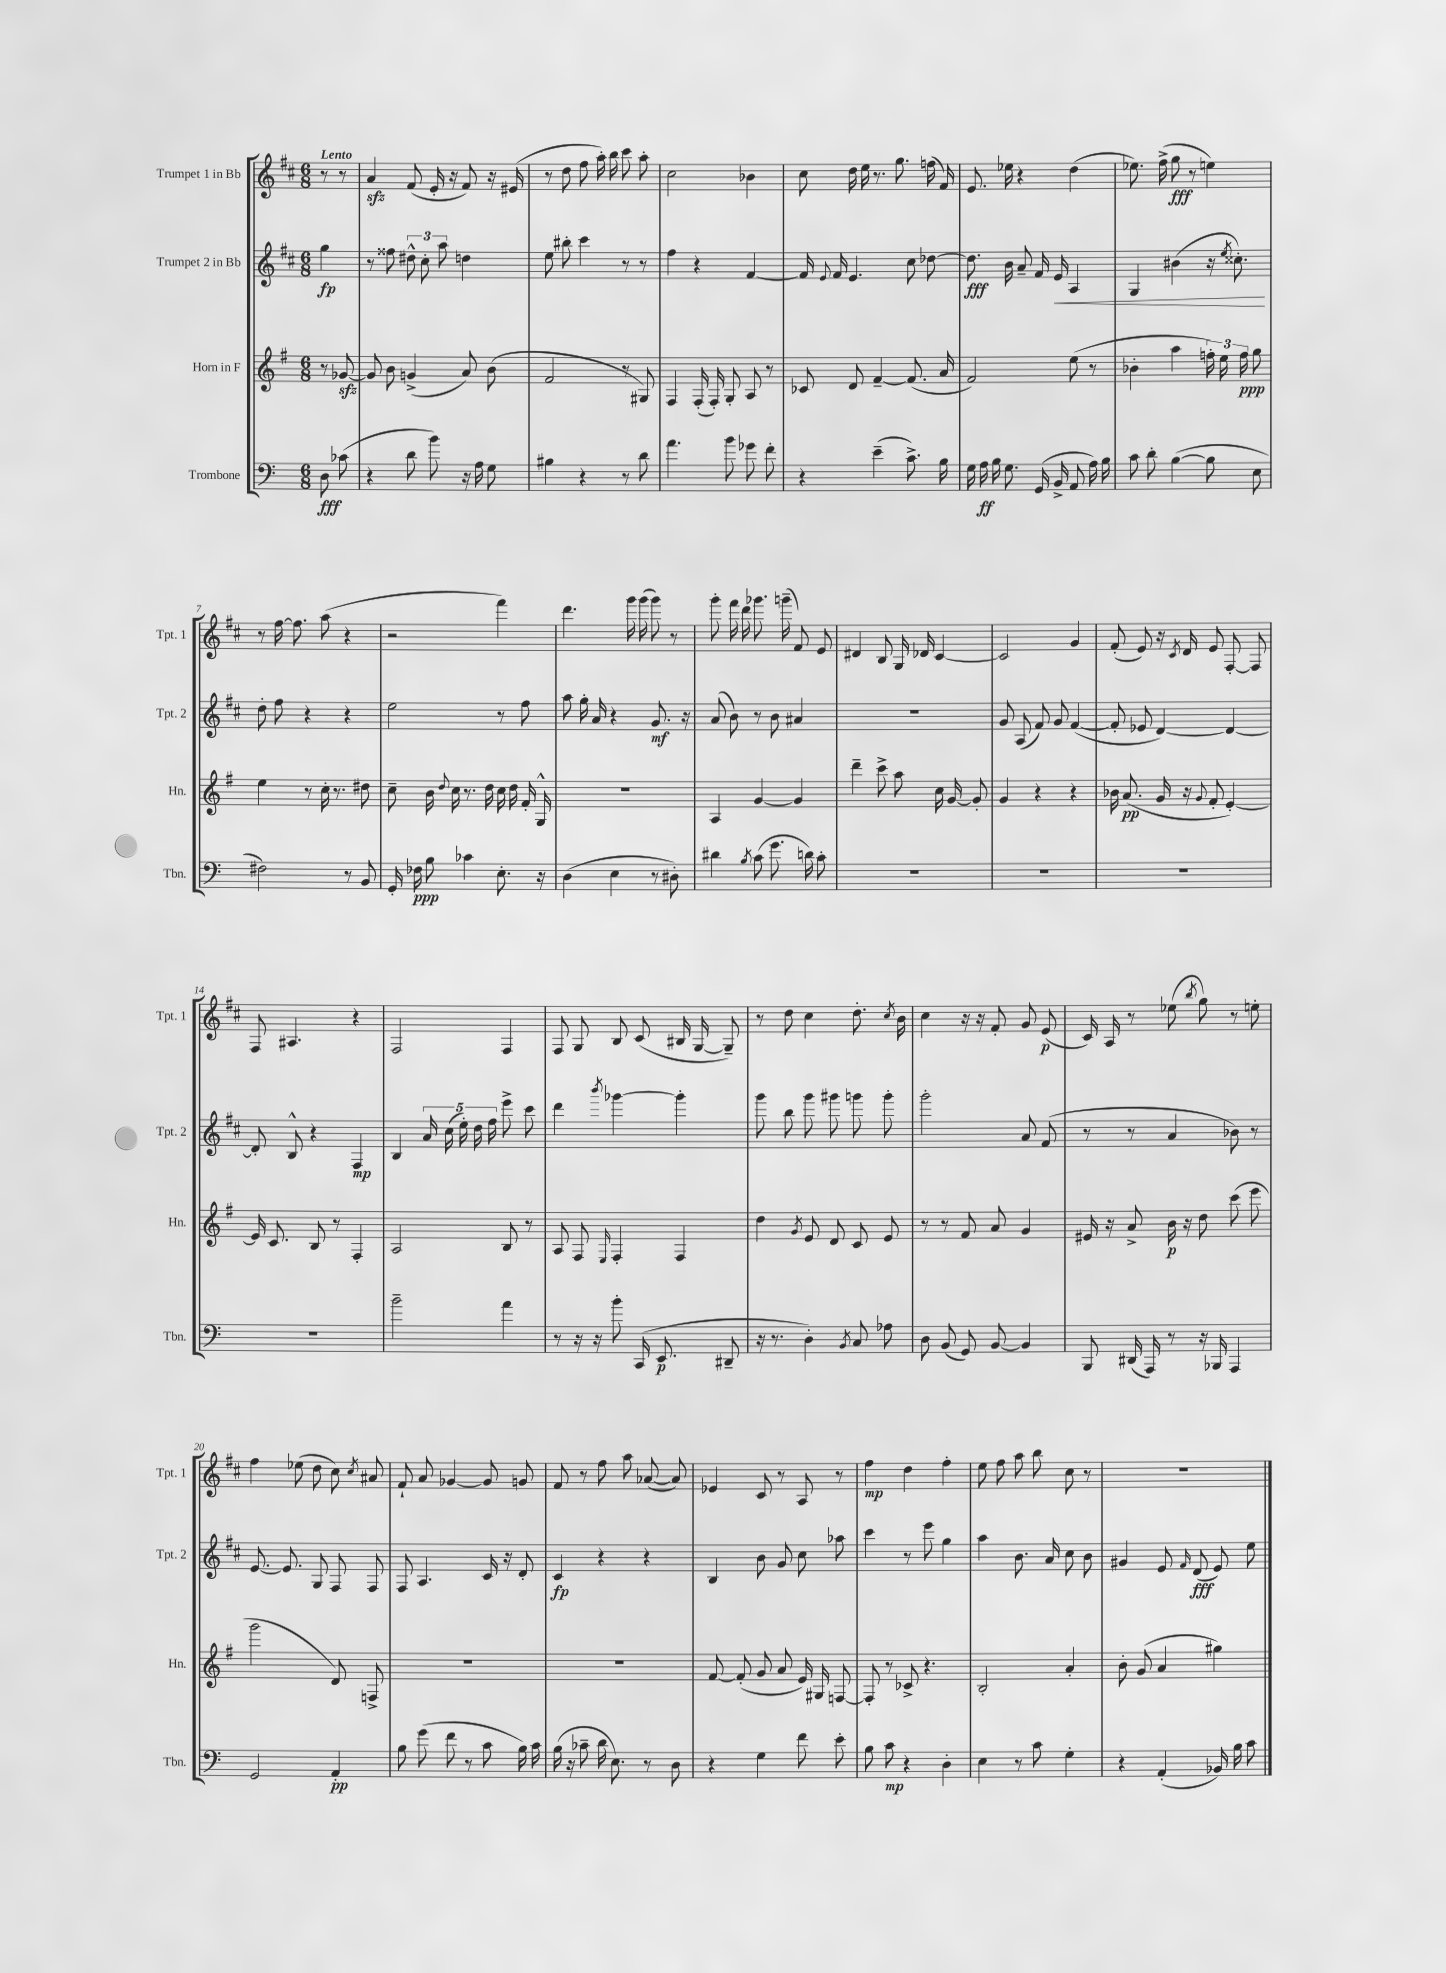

**kern	**kern	**kern	**kern
*staff4	*staff3	*staff2	*staff1
*clefF4	*clefG2	*clefG2	*clefG2
*k[]	*k[f#]	*k[f#c#]	*k[f#c#]
*M6/8	*M6/8	*M6/8	*M6/8
8D	8r	4gg	8r
(8c-	[8g-	.	8r
=	=	=	=
4r	8g-]	8r	4a
.	8b	8ff##	.
8d	(4g^	12dd#^^	(8f#
.	.	12cc#'	.
8b)	.	.	16e'
.	.	12aa	.
.	.	.	16r
16r	8a)	4dd	8f#)
16A	.	.	.
8G	(8b	.	16r
.	.	.	(16e#
=	=	=	=
4B#	2f#	8ee	8r
.	.	8bb#'	8dd
4r	.	4ccc#	8ff#
.	.	.	16aa')
.	.	.	16bb
8r	8r	8r	8ccc#
8d	8G#)	8r	8aa'
=	=	=	=
4.a	4F#	4ff#	2cc#
.	(16F#'	4r	.
.	16F#')	.	.
8b	8G'	.	.
8g-	8A	[4f#	4b-
8f'	8r	.	.
=	=	=	=
4r	8c-	16f#]	8cc#
.	.	8qqe	.
.	.	16f#	.
.	8d	4.e	16dd
.	.	.	16ee
(4e~	[4f#~	.	8.r
.	.	.	8.gg
8.c^)	(8.f#]	8cc#	.
.	.	[8dd-	(16ff
16B	16a	.	16f#)
=	=	=	=
16G	2f#)	8.dd-]	8.e
16A	.	.	.
16B	.	.	.
8.G	.	16b	16ee-
.	.	8a~	4r
(16GG	.	16f#	.
16BB^	.	16e	.
8AA	(8ee	4A	(4dd
16A)	8r	.	.
16B	.	.	.
=	=	=	=
8c	4b-'	4G	8.ee-)
8d'	.	.	.
.	.	.	(16ff#^
([4B	4aa	(4b#	8gg
.	.	.	8r
8B]	24ff')	16r	4ee)
.	24ee	.	.
.	.	8qee	.
.	.	8.cc##')	.
.	24ff	.	.
8E	8gg	.	.
=	=	=	=
2F#)	4ee	8dd'	8r
.	.	8ff#	[16ff#
.	.	.	8.ff#]
.	8r	4r	.
.	16cc'	.	(8aa
.	8.r	.	.
8r	.	4r	4r
8BB	8dd#	.	.
=	=	=	=
16GG'	8cc~	2ee	2r
16F-	.	.	.
8B	16b	.	.
.	8qqdd	.	.
.	16cc	.	.
4c-	8.r	.	.
.	16dd	.	.
8.E'	16cc	8r	4fff#)
.	16dd	.	.
.	16f#'	8ff#	.
16r	16G^^	.	.
=	=	=	=
(4D	2.r	8aa	4.ddd
.	.	16gg'	.
.	.	16a	.
4E	.	4r	.
.	.	.	16ggg
.	.	.	(16ggg
8r	.	8.g	8ggg)
8D#')	.	.	8r
.	.	16r	.
=	=	=	=
4d#	4A	(8a	8ggg'
.	.	8b)	16fff#
.	.	.	16ddd
8qB	.	.	.
(8c	[4g	8r	8.ggg-
8.g	.	8b	.
.	.	.	(16ggg~
.	4g]	4a#	8f#)
16d)	.	.	.
8c'	.	.	8e
=	=	=	=
2.r	4ddd~	2.r	4d#
.	8ccc^	.	8B
.	8aa	.	16G
.	.	.	16d-
.	16cc	.	[4c#
.	[16g	.	.
.	8g']	.	.
=	=	=	=
2.r	4g	8g	2c#]
.	.	(8A	.
.	4r	8f#)	.
.	.	8g	.
.	4r	([4f#	4g
=	=	=	=
2.r	16b-	8f#']	(8f#'
.	(8.a	.	.
.	.	8e-	8e)
.	16g	[4d)	16r
.	.	.	8qc#
.	16r	.	16d
.	8qqg	.	.
.	8f#'	.	8e
.	[4e')	4d_	[8F#'
.	.	.	8F#]
=	=	=	=
2.r	16e]	8d']	8F#
.	8.c	.	.
.	.	8B^^	4.A#
.	8B	4r	.
.	8r	.	.
.	4F#'	4F#	4r
=	=	=	=
2b~	2A	4B	2F#
.	.	20a	.
.	.	(20cc#	.
.	.	20ee')	.
.	.	20dd	.
.	.	20ff#	.
4a	8B	8eee^	4F#
.	8r	8ccc#	.
=	=	=	=
8r	8A	4ddd	8F#
16r	8F#	.	8G
16r	.	.	.
.	16qqE	8qbbb	.
8b'	4F#'	[4ggg-	8B
(16CC	.	.	(8c#
8.EE	.	.	.
.	4F#	4ggg-']	16B#
.	.	.	[16G
8DD#~	.	.	8G~])
=	=	=	=
16r	4dd	8ggg	8r
8.r	.	.	.
.	.	8bb	8dd
.	8qg	.	.
4D')	8e	8ggg	4cc#
.	8d	8ggg#	.
8qBB	.	.	.
8C	8c	8ggg	8.dd'
8A-	8e	8ggg'	.
.	.	.	8qcc#
.	.	.	16b
=	=	=	=
8D	8r	2ggg'	4cc#
(8BB	8r	.	.
8GG)	8f#	.	16r
.	.	.	16r
[8BB	8a	.	8f#'
4BB]	4g	8a	8g
.	.	(8f#	(8e
=	=	=	=
8BBB	16e#	8r	16c#)
.	16r	.	16A
(16DD#	8a^	8r	8r
16AAA)	.	.	.
8r	16b	4a	(8ee-
.	16r	.	.
.	.	.	8qbb
16r	8dd	.	8gg)
16BBB-	.	.	.
4AAA	(8ccc	8b-)	8r
.	8eee	8r	8ee'
=	=	=	=
2GG	2ggg	[8.e	4ff#
.	.	8.e]	.
.	.	.	(8ee-
.	.	8G	8dd
4AA'	8d)	8F#	8cc#)
.	.	.	8qcc#
.	8F^	8F#	8a#
=	=	=	=
8B	2.r	8F#	8f#`
(8g	.	4.A	8a
8f	.	.	[4g-
8r	.	.	.
8c	.	16c#	8g-]
.	.	16r	.
16B)	.	8d'	8g
16c	.	.	.
=	=	=	=
(16B	2.r	4c#	8f#
16r	.	.	.
8c-~	.	.	8r
16d	.	4r	8ff#
8.E)	.	.	.
.	.	.	8aa
8r	.	4r	([8a-
8D	.	.	8a-])
=	=	=	=
4r	[8f#	4B	4e-
.	(8f#']	.	.
4G	8g	8b	8c#
.	8a	8g	8r
8f	16e)	8cc#	8A
.	16G#	.	.
8e'	[8F	8aa-	8r
=	=	=	=
8B	8F']	4ccc#	4ff#
8c	8r	.	.
4r	8c-^	8r	4dd
.	4.r	8eee	.
4D'	.	4gg	4ff#'
=	=	=	=
4E	2B'	4aa	8ee
.	.	.	8ff#
8r	.	8.b	8aa
8c	.	.	8bb
.	.	16a	.
4G'	4a'	8cc#	8cc#
.	.	8b	8r
=	=	=	=
4r	8b'	4g#	2.r
.	(8g	.	.
(4AA'	4a	8e	.
.	.	16qqf#	.
.	.	(8d	.
16BB-)	4gg#)	8e)	.
16B	.	.	.
8c	.	8ee	.
==	==	==	==
*-	*-	*-	*-
